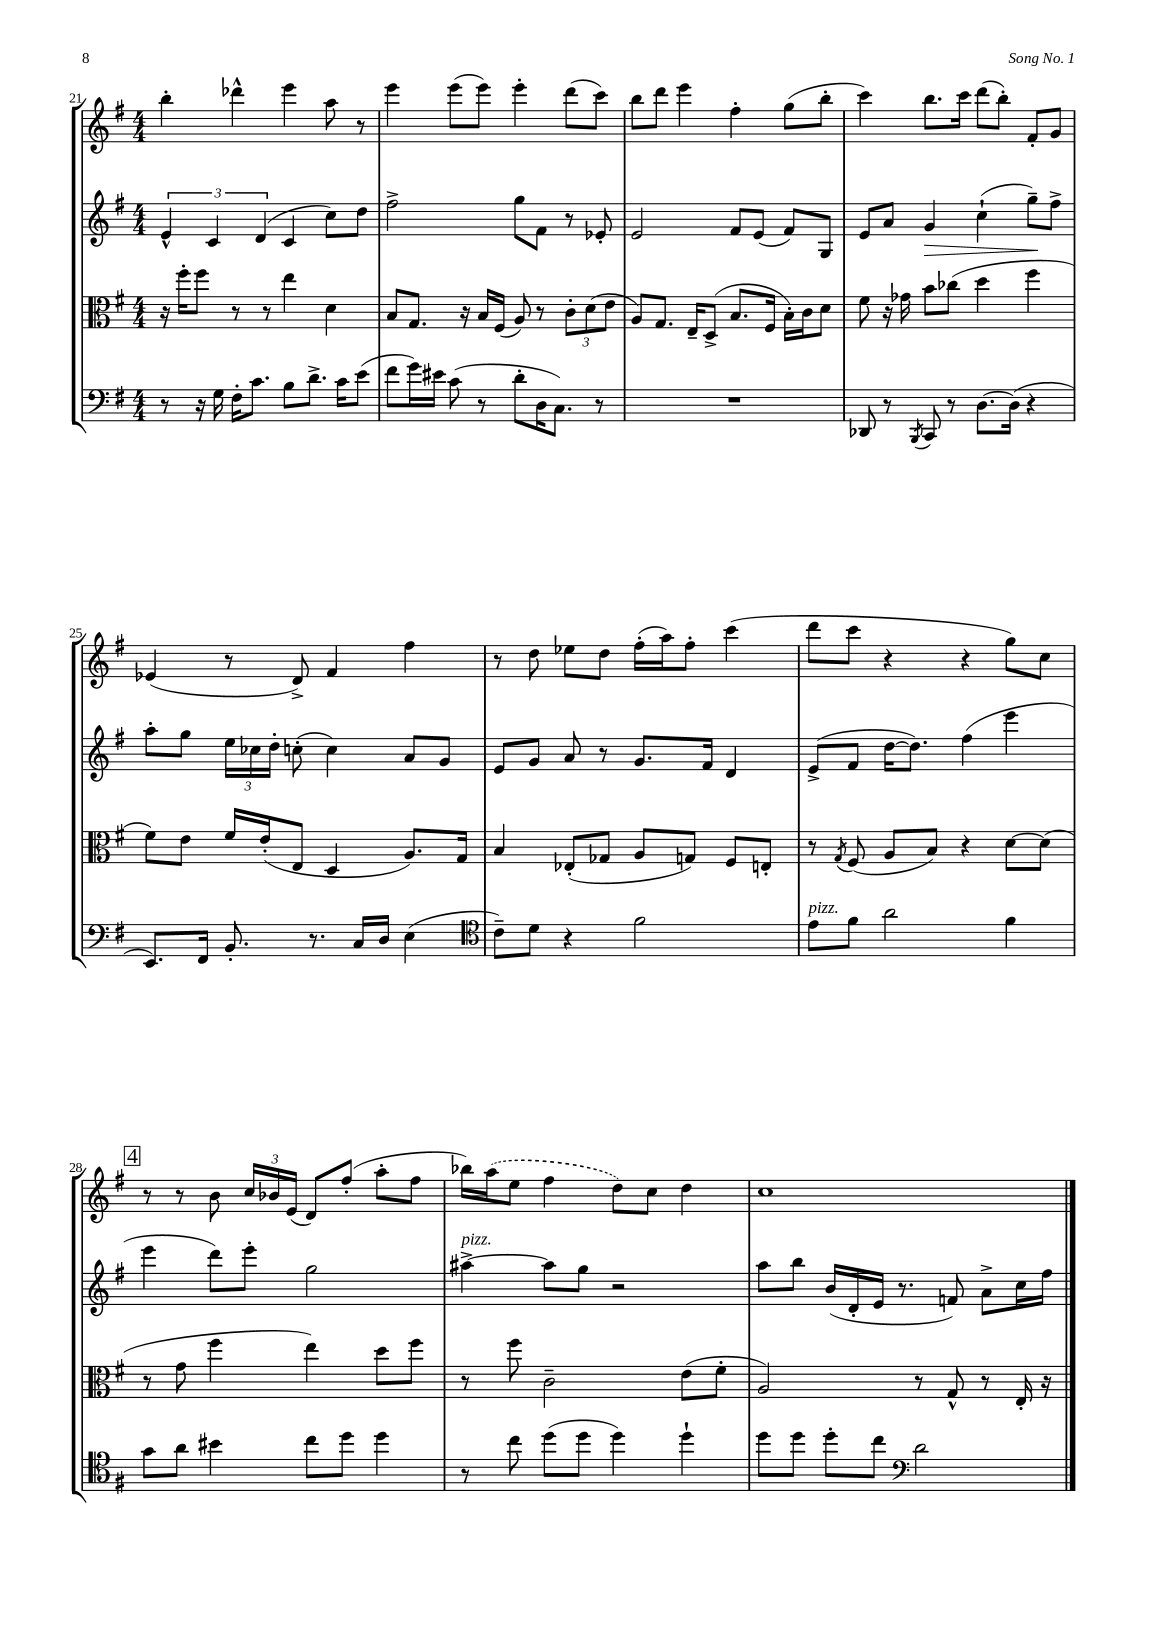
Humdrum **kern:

**kern	**kern	**kern	**dynam	**kern
*part4	*part3	*part2	*part2	*part1
*staff4	*staff3	*staff2	*staff2	*staff1
*clefF4	*clefC3	*clefG2	*	*clefG2
*k[f#]	*k[f#]	*k[f#]	*	*k[f#]
*M4/4	*M4/4	*M4/4	*	*M4/4
=21	=21	=21	=21	=21
8r	16r	6e^^/	.	4bb'\
.	16ff#'\KL	.	.	.
16r	8ff#\J	.	.	.
.	.	6c/	.	.
16G\	.	.	.	.
16F#'\KL	8r	.	.	4ddd-X^^\
8.c\J	.	.	.	.
.	.	(6d/	.	.
.	8r	.	.	.
8B\L	4ee\	4c/	.	4eee\
8.d^\J	.	.	.	.
.	4d\	8cc\L)	.	8aa\
16c\KL	.	.	.	.
(8e\J	.	8dd\J	.	8r
=22	=22	=22	=22	=22
8f#\L	8B/L	2ff#^\	.	4eee\
16g\L)	8.G/J	.	.	.
16e#X\JJ	.	.	.	.
(8c\	.	.	.	(8eee\L
.	16r	.	.	.
8r	16B/LL	.	.	8eee\J)
.	(16F#/JJ	.	.	.
8d'\L	8A/)	8gg\L	.	4eee'\
16D\K	8r	8f#\J	.	.
8.C\J)	.	.	.	.
.	12c'\L	8r	.	(8ddd\L
.	(12d\	.	.	.
8r	.	8e-X'/	.	8ccc\J)
.	12e\J	.	.	.
=23	=23	=23	=23	=23
1r	8A/L)	2e/	.	8bb\L
.	8.G/J	.	.	8ddd\J
.	.	.	.	4eee\
.	16E~/KL	.	.	.
.	(8D^/J	.	.	.
.	8.B/L	8f#/L	.	4ff#'\
.	.	(8e/J	.	.
.	16F#/Jk	.	.	.
.	16B'\LL)	8f#/L)	.	(8gg\L
.	16c\J	.	.	.
.	8d\J	8G/J	.	8bb'\J
=24	=24	=24	=24	=24
8DD-X/	8f#\	8e/L	.	4ccc\)
8r	16r	8a/J	.	.
.	16g-X\	.	.	.
8qBBB/	.	.	.	.
!	!	!	!LO:HP:b	!
8CC/	8b\L	4g/	>	8.bb\L
8r	(8cc-X\J	.	.	.
.	.	.	.	16ccc\Jk
[8.D\L	4dd\	(4cc`\	.	(8ddd\L
.	.	.	.	8bb'\J)
(16D\Jk]	.	.	.	.
4r	4ff#\	8gg~\L)	.	8f#'/L
.	.	8ff#^\J	]	8g/J
!!LO:LB:g=z
=25	=25	=25	=25	=25
8.EE/L)	8f#\L)	8aa'\L	.	(4e-X/
.	8e\J	8gg\J	.	.
16FF#/Jk	.	.	.	.
8.BB'/	16f#/LL	24ee\LL	.	8r
.	.	24cc-X\	.	.
.	(16e'/J	.	.	.
.	.	24dd'\JJ	.	.
.	8E/J	(8ccn'\	.	8d^/)
8.r	.	.	.	.
.	4D/	4cc\)	.	4f#/
16C/LL	.	.	.	.
16D/JJ	.	.	.	.
(4E\	8.A/L)	8a/L	.	4ff#\
.	.	8g/J	.	.
.	16G/Jk	.	.	.
=26	=26	=26	=26	=26
*clefC4	*	*	*	*
8c~\L)	4B/	8e/L	.	8r
8d\J	.	8g/J	.	8dd\
4r	(8E-X'/L	8a/	.	8ee-X\L
.	8G-X/J	8r	.	8dd\J
2f#\	8A/L	8.g/L	.	(16ff#'\LL
.	.	.	.	16aa\J)
.	8Gn/J)	.	.	8ff#'\J
.	.	16f#/Jk	.	.
.	8F#/L	4d/	.	(4ccc\
.	8En'/J	.	.	.
=27	=27	=27	=27	=27
!LO:TX:a:i:t=pizz.	!	!	!	!
8e\L	8r	(8e^/L	.	8ddd\L
.	8qG/	.	.	.
8f#\J	(8F#/	8f#/J	.	8ccc\J
2a\	8A/L	[16dd\KL	.	4r
.	.	8.dd\J])	.	.
.	8B/J)	.	.	.
.	4r	(4ff#\	.	4r
4f#\	[8d\L	4eee\	.	8gg\L)
.	(8d\J]	.	.	8cc\J
!!LO:LB:g=z
!!LO:REH:place=s1:t=4
=28	=28	=28	=28	=28
8g\L	8r	4eee\	.	8r
8a\J	8g\	.	.	8r
4b#X\	4ff#\	8ddd\L)	.	8b\
.	.	8eee'\J	.	24cc/LL
.	.	.	.	24b-X/
.	.	.	.	(24e/JJ
8cc\L	4ee\)	2gg\	.	8d/L)
8dd\J	.	.	.	(8ff#'/J
4dd\	8dd\L	.	.	8aa'\L
.	8ff#\J	.	.	8ff#\J
=29	=29	=29	=29	=29
!	!	!LO:TX:a:i:t=pizz.	!	!
8r	8r	[4aa#X^\	.	16bb-X\LL)
.	.	.	.	(16aa\J
8cc\	8ff#\	.	.	8ee\J
(8dd\L	2c~\	8aa#\L]	.	4ff#\
8dd\J	.	8gg\J	.	.
4dd\)	.	2r	.	8dd\L)
.	.	.	.	8cc\J
4dd`\	(8e\L	.	.	4dd\
.	8f#'\J	.	.	.
=30	=30	=30	=30	=30
8dd\L	2A/)	8aa\L	.	1cc
8dd\J	.	8bb\J	.	.
8dd'\L	.	(16b/LL	.	.
.	.	16d'/	.	.
8cc\J	.	16e/JJ	.	.
.	.	8.r	.	.
*clefF4	*	*	*	*
2d\	8r	.	.	.
.	8G^^/	8fn/)	.	.
.	8r	8a^\L	.	.
.	16E'/	16cc\L	.	.
.	16r	16ff#\JJ	.	.
==	==	==	==	==
*-	*-	*-	*-	*-
